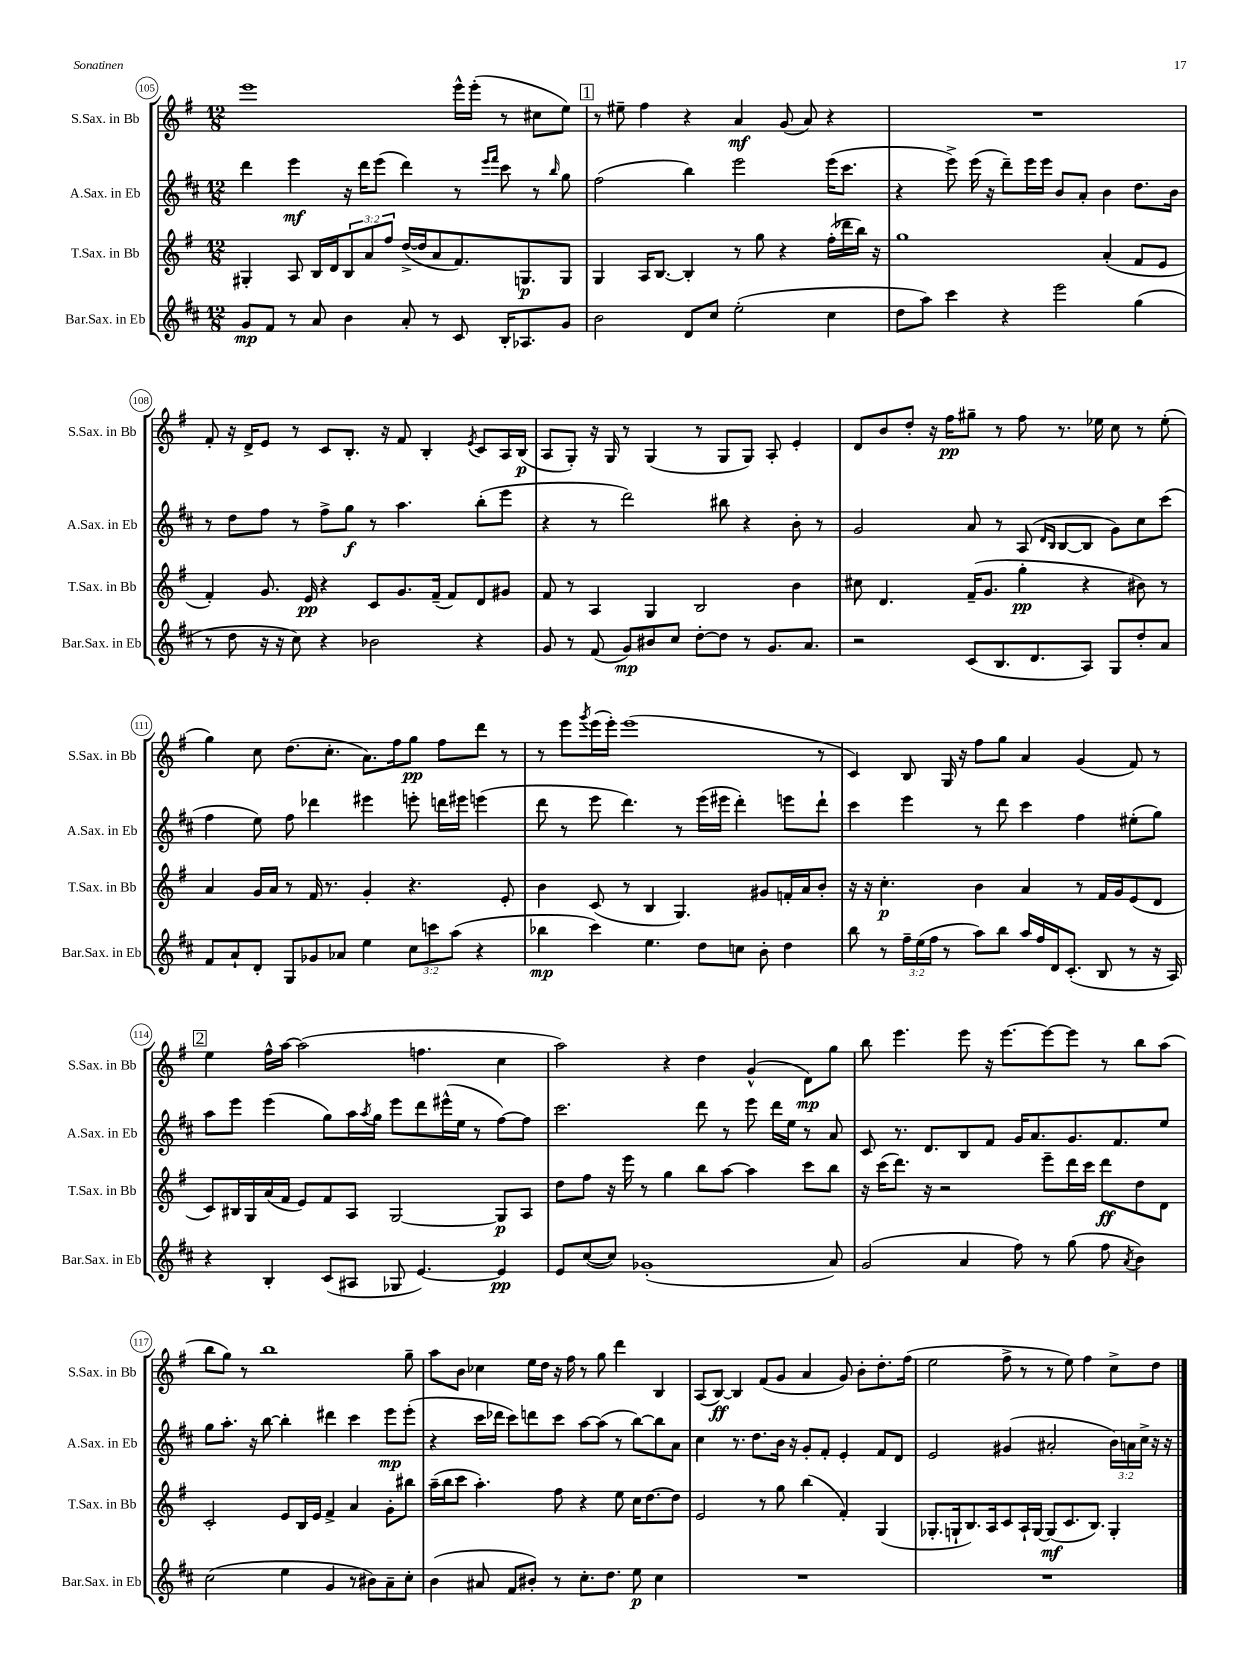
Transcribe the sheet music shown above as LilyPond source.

<<
\new StaffGroup <<
\new Staff = "s0" \with { instrumentName = "S.Sax. in Bb" shortInstrumentName = "S.Sax. in Bb" } {
    \clef treble \key g \major \numericTimeSignature \time 12/8
    e'''1 e'''16-^ e'''16-.( r8 cis''8 e''8) |
    \mark \markup { \box "1" } r8 eis''8-- fis''4 r4 a'4\mf g'8( a'8) r4 |
    R1. |
    fis'8-. r16 d'16-> e'8 r8 c'8 b8.-. r16 fis'8 b4-. \acciaccatura { e'8 } c'8 a16 b16\p( |
    a8 g8-.) r16 g16 r8 g4( r8 g8 g8) a8-. e'4-. |
    d'8 b'8 d''8-. r16 fis''16\pp gis''8-- r8 fis''8 r8. ees''16 c''8 r8 ees''8-.( |
    g''4) c''8 d''8.( c''8.-. a'8.) fis''16 g''8\pp fis''8 d'''8 r8 |
    r8 e'''8 \acciaccatura { g'''8 } e'''16( e'''16-.) e'''1( r8 |
    c'4) b8 g16 r16 fis''8 g''8 a'4 g'4( fis'8) r8 |
    \mark \markup { \box "2" } e''4 fis''16-^ a''16~ a''2( f''4. c''4 |
    a''2) r4 d''4 g'4-^( d'8\mp) g''8 |
    b''8 e'''4. e'''8 r16 e'''8.~ e'''8~ e'''8 r8 b''8 a''8( |
    b''8 g''8) r8 b''1 g''8-- |
    a''8 b'8 ces''4 e''16 d''16 r16 fis''16 r8 g''8 d'''4 b4 |
    a8( b8~\ff) b4 fis'8( g'8 a'4 g'8) b'8-. d''8.-. fis''16( |
    e''2 fis''8-> r8 r8 e''8) fis''4 c''8-> d''8 \bar "|." |
}
\new Staff = "s1" \with { instrumentName = "A.Sax. in Eb" shortInstrumentName = "A.Sax. in Eb" } {
    \clef treble \key d \major \numericTimeSignature \time 12/8 \override Staff.TupletNumber.text = #tuplet-number::calc-fraction-text
    d'''4 e'''4\mf r16 d'''16 e'''8( d'''4) r8 \grace { e'''16 fis'''16 } cis'''8 r8 \grace { b''16 } g''8 |
    \mark \markup { \box "1" } fis''2( b''4) e'''2 e'''16( cis'''8. |
    r4 e'''8->) e'''16( r16 d'''8--) e'''16 e'''16 b'8 a'8-. b'4 d''8. b'16 |
    r8 d''8 fis''8 r8 fis''8-> g''8\f r8 a''4. b''8-.( e'''8 |
    r4 r8 d'''2) bis''8 r4 b'8-. r8 |
    g'2 a'8 r8 a8( \grace { d'16 b16 } b8~ b8 g'8) cis''8 cis'''8( |
    fis''4 e''8) fis''8 des'''4 eis'''4 e'''8-. d'''16 eis'''16 e'''4( |
    d'''8 r8 e'''8 d'''4.) r8 e'''16( eis'''16 d'''4-.) e'''8 d'''8-! |
    cis'''4 e'''4 r8 d'''8 cis'''4 fis''4 eis''8-.( g''8) |
    \mark \markup { \box "2" } a''8 e'''8 e'''4( g''8) a''16 \acciaccatura { a''8 } g''16 e'''8 d'''8 eis'''16-^( e''16 r8 fis''8~) fis''8 |
    cis'''2. d'''8 r8 e'''8 d'''16 e''16 r8 a'8 |
    cis'8 r8. d'8. b8 fis'8 g'16 a'8. g'8. fis'8. e''8 |
    g''8 a''8.-. r16 b''8~ b''4-. dis'''4 cis'''4 e'''8\mp e'''8-.( |
    r4 cis'''16 des'''16 cis'''8) d'''8 cis'''8 a''8~ a''8( r8 b''8~) b''8 a'8 |
    cis''4 r8. d''8. b'16 r16 g'8-. fis'8-. e'4-. fis'8 d'8 |
    e'2 gis'4( ais'2-. \tuplet 3/2 { b'16) a'16 cis''16-> } r16 r16 \bar "|." |
}
\new Staff = "s2" \with { instrumentName = "T.Sax. in Bb" shortInstrumentName = "T.Sax. in Bb" } {
    \clef treble \key g \major \numericTimeSignature \time 12/8 \override Staff.TupletNumber.text = #tuplet-number::calc-fraction-text
    gis4-. a8 b16 d'16 \tuplet 3/2 { b8 a'8 fis''8 } d''16~->( d''16 a'8 fis'8.) g8.\p g8 |
    \mark \markup { \box "1" } g4 a16 b8.~ b4-. r8 g''8 r4 fis''16-.( des'''16 b''16) r16 |
    g''1 a'4-.( fis'8 e'8 |
    fis'4-.) g'8. e'16\pp r4 c'8 g'8. fis'16--( fis'8) d'8 gis'8 |
    fis'8 r8 a4 g4 b2 b'4 |
    cis''8 d'4. fis'16--( g'8. g''4-.\pp r4 bis'8) r8 |
    a'4 g'16 a'16 r8 fis'16 r8. g'4-. r4. e'8-. |
    b'4 c'8( r8 b4 g4.) gis'8 f'16-. a'16 b'8-. |
    r16 r16 c''4.-.\p b'4 a'4 r8 fis'16 g'16 e'8( d'8 |
    \mark \markup { \box "2" } c'8) bis16 g16 a'16( fis'16 e'8) fis'8 a8 g2~ g8\p a8 |
    d''8 fis''8 r16 e'''16 r8 g''4 b''8 a''8~ a''4 c'''8 b''8 |
    r16 c'''16( d'''8.) r16 r2 e'''8-- d'''16 c'''16 d'''8\ff d''8 d'8 |
    c'2-. e'8 b16 e'16 fis'4-> a'4 g'8-. bis''8 |
    a''16--( b''16 c'''8 a''4.-.) fis''8 r4 e''8 c''16 d''8.~ d''8 |
    e'2 r8 g''8 b''4( fis'4-.) g4( |
    ges8.-. g16-! b8.) a16 c'8 a16-! g16~ g8\mf( c'8. b8.) g4-. \bar "|." |
}
\new Staff = "s3" \with { instrumentName = "Bar.Sax. in Eb" shortInstrumentName = "Bar.Sax. in Eb" } {
    \clef treble \key d \major \numericTimeSignature \time 12/8 \override Staff.TupletNumber.text = #tuplet-number::calc-fraction-text
    g'8\mp fis'8 r8 a'8 b'4 a'8-. r8 cis'8 b16-. aes8. g'8 |
    \mark \markup { \box "1" } b'2 d'8 cis''8 e''2-.( cis''4 |
    d''8 a''8) cis'''4 r4 e'''2 g''4( |
    r8 d''8 r16 r16 cis''8) r4 bes'2 r4 |
    g'8 r8 fis'8( g'8\mp) bis'8 cis''8 d''8~-. d''8 r8 g'8. a'8. |
    r2 cis'8( b8. d'8. a8) g8 d''8-. a'8 |
    fis'8 a'8-! d'8-. g8 ges'8 aes'8 e''4 \tuplet 3/2 { cis''8 c'''8 a''8( } r4 |
    bes''4\mp cis'''4) e''4. d''8 c''8 b'8-. d''4 |
    b''8 r8 \tuplet 3/2 { fis''16-- e''16( fis''16 } r8 a''8) b''8 a''16 fis''16 d'16 cis'8.-.( b8 r8 r16 a16) |
    \mark \markup { \box "2" } r4 b4-. cis'8( ais8 ges8 e'4.~) e'4\pp |
    e'8 cis''8~( cis''8) ges'1-.( a'8) |
    g'2( a'4 fis''8) r8 g''8( fis''8 \acciaccatura { a'8 } b'4) |
    cis''2( e''4 g'4 r8 bis'8) a'8-- cis''8-. |
    b'4( ais'8 fis'8 bis'8-.) r8 cis''8.-. d''8. e''8\p cis''4 |
    R1. |
    R1. \bar "|." |
}
>>
>>
\layout { \context { \Score currentBarNumber = #105 \override BarNumber.stencil = #(make-stencil-circler 0.1 0.3 ly:text-interface::print) } }
